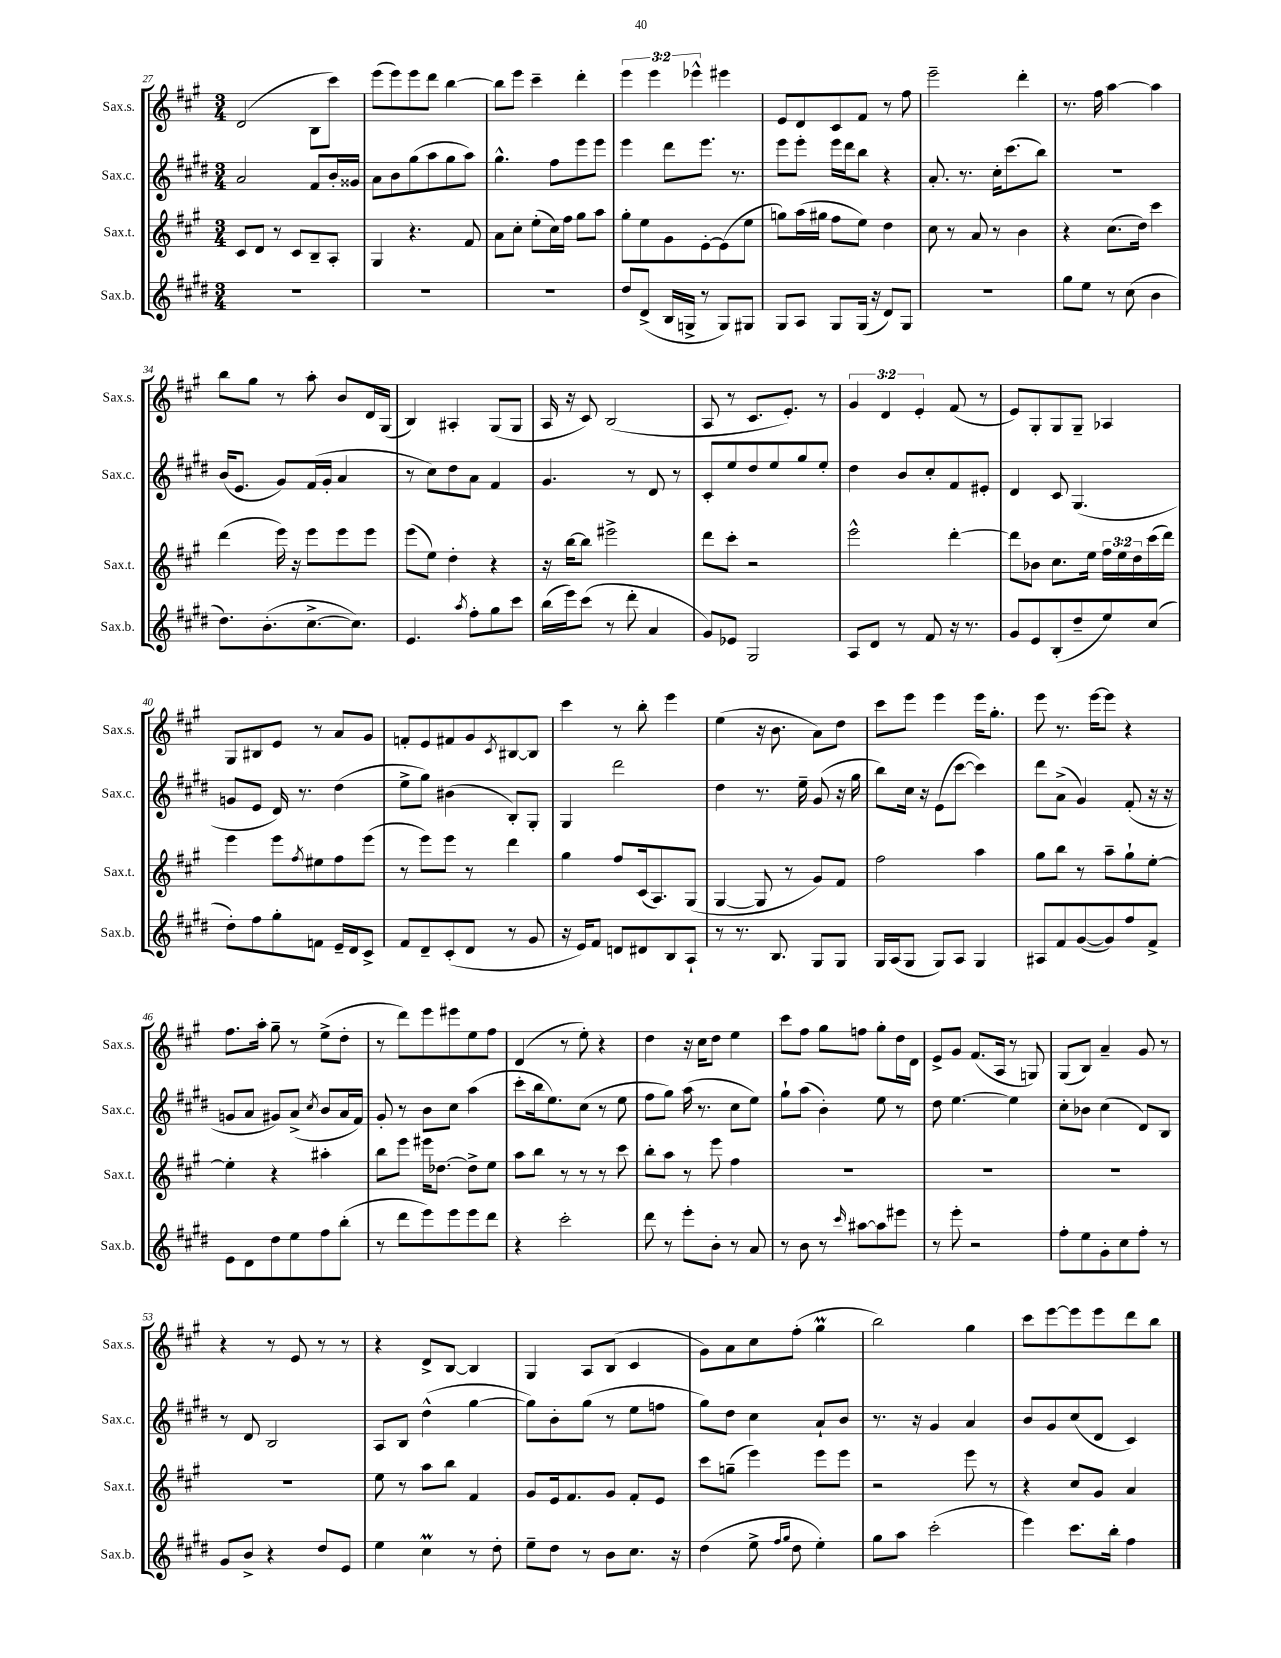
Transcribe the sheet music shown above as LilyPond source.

<<
\new StaffGroup <<
\new Staff = "s0" \with { instrumentName = "Sax.s." shortInstrumentName = "Sax.s." } {
    \clef treble \key a \major \numericTimeSignature \time 3/4 \override Staff.TupletNumber.text = #tuplet-number::calc-fraction-text
    d'2( b8 cis'''8) |
    e'''8( e'''8) e'''8 d'''8 b''4~ |
    b''8 e'''8 cis'''4-- d'''4-. |
    \tuplet 3/2 { e'''4 e'''4 ees'''4-^ } eis'''4 |
    e'8 d'8 cis'8 fis'8 r8 fis''8 |
    e'''2-- d'''4-. |
    r8. fis''16 a''4~ a''4 |
    b''8 gis''8 r8 a''8-. b'8 d'16 gis16( |
    b4) ais4-. gis8( gis8 |
    a16 r16 cis'8) b2( |
    a8 r8 cis'8. e'8.-.) r8 |
    \tuplet 3/2 { gis'4 d'4 e'4-. } fis'8( r8 |
    e'8) gis8-. gis8 gis8-- aes4 |
    gis8 bis8 e'8 r8 a'8 gis'8 |
    f'8-. e'8 fis'8 gis'8 \acciaccatura { cis'8 } bis8~ bis8 |
    cis'''4 r8 b''8-. e'''4 |
    e''4( r16 b'8. a'8) d''8 |
    cis'''8 e'''8 e'''4 e'''16 gis''8.-. |
    e'''8 r8. e'''16~ e'''8 r4 |
    fis''8. a''16-. gis''8-- r8 e''8->( d''8-. |
    r8 d'''8) e'''8 eis'''8 e''8 fis''8 |
    d'4( r8 e''8-.) r4 |
    d''4 r16 cis''16 d''8 e''4 |
    cis'''8 fis''8 gis''8 f''8 gis''8-. d''16 d'16 |
    e'8-> gis'8 fis'8.( a16 r8 g8) |
    gis8( b8) a'4-- gis'8 r8 |
    r4 r8 e'8 r8 r8 |
    r4 d'8-> b8~ b4 |
    gis4 a8 b8( cis'4 |
    gis'8) a'8 cis''8 fis''8-.( gis''4\prall |
    b''2) gis''4 |
    cis'''8 e'''8~ e'''8 e'''8 d'''8 b''8 \bar "|." |
}
\new Staff = "s1" \with { instrumentName = "Sax.c." shortInstrumentName = "Sax.c." } {
    \clef treble \key e \major \numericTimeSignature \time 3/4
    a'2 fis'8 b'16-. gisis'16 |
    a'8 b'8 gis''8( a''8 gis''8 a''8) |
    gis''4.-^ fis''8 e'''8 e'''8 |
    e'''4 dis'''8 e'''8. r8. |
    e'''8 e'''8-. e'''16 dis'''16 b''8 r4 |
    a'8.-. r8. cis''16-. cis'''8.( b''8) |
    R2. |
    b'16( e'8. gis'8) fis'16( gis'16-. a'4 |
    r8 cis''8) dis''8 a'8 fis'4 |
    gis'4. r8 dis'8 r8 |
    cis'8-. e''8 dis''8 e''8 gis''8 e''8-. |
    dis''4 b'8 cis''8-. fis'8 eis'8-. |
    dis'4 cis'8 gis4.( |
    g'8 e'8 dis'16) r8. dis''4( |
    e''8-> gis''8) bis'4( b8-.) gis8-. |
    gis4 dis'''2 |
    dis''4 r8. e''16-- gis'8( r16 gis''16 |
    b''8) cis''16 r16 e'8( cis'''8~ cis'''4) |
    dis'''8 a'8->( gis'4) fis'8-.( r16 r16 |
    g'8 a'8 gis'8) a'8->( \acciaccatura { cis''8 } b'8 a'16 fis'16) |
    gis'8-. r8 b'8 cis''8 a''4( |
    cis'''8-. b''16 e''8.) cis''8( r8 e''8 |
    fis''8 gis''8) a''16( r8. cis''8 e''8) |
    gis''8-! a''8( b'4-.) e''8 r8 |
    dis''8 e''4.~ e''4 |
    cis''8-. bes'8 cis''4( dis'8) b8 |
    r8 dis'8 b2 |
    a8 b8 dis''4-^( gis''4~ |
    gis''8) b'8-. gis''8( r8 e''8 f''8 |
    gis''8) dis''8 cis''4 a'8-! b'8 |
    r8. r16 gis'4 a'4 |
    b'8 gis'8 cis''8( dis'8 cis'4) \bar "|." |
}
\new Staff = "s2" \with { instrumentName = "Sax.t." shortInstrumentName = "Sax.t." } {
    \clef treble \key a \major \numericTimeSignature \time 3/4 \override Staff.TupletNumber.text = #tuplet-number::calc-fraction-text
    cis'8 d'8 r8 cis'8 b8-- a8-. |
    gis4 r4. fis'8 |
    a'8 cis''8-. e''8-.( cis''16) fis''16 gis''8 a''8 |
    gis''8-. e''8 gis'8 e'8~-. e'8( e''8 |
    g''8) a''16( gis''16 fis''8 e''8) d''4 |
    cis''8 r8 a'8 r8 b'4 |
    r4 cis''8.( d''16) cis'''4 |
    d'''4( e'''16) r16 e'''8 e'''8 e'''8 |
    e'''8( e''8) d''4-. r4 |
    r16 b''16~ b''8 eis'''2-> |
    d'''8 cis'''8-. r2 |
    e'''2-^ d'''4~-. |
    d'''8 bes'8 cis''8. e''16 \tuplet 3/2 { fis''16 e''16 d''16 } cis'''16( d'''16) |
    e'''4 e'''8 \acciaccatura { fis''8 } eis''8 fis''8 e'''8( |
    r8 e'''8) e'''8 r8 d'''4 |
    gis''4 fis''8 cis'16( a8.) gis8( |
    gis4~ gis8 r8 gis'8) fis'8 |
    fis''2 a''4 |
    gis''8 b''8 r8 a''8-- gis''8-! e''8~-. |
    e''4-. r4 ais''4-. |
    b''8 e'''8 eis'''16 des''8.~ des''8-> e''8 |
    a''8 b''8 r8 r8 r8 cis'''8 |
    b''8-. a''8 r8 e'''8 fis''4 |
    R2. |
    R2. |
    R2. |
    R2. |
    e''8 r8 a''8 b''8 fis'4 |
    gis'8 e'16 fis'8. gis'8 fis'8-. e'8 |
    cis'''8 g''8--( e'''4) e'''8 e'''8 |
    r2 e'''8 r8 |
    r4 cis''8 gis'8 a'4 \bar "|." |
}
\new Staff = "s3" \with { instrumentName = "Sax.b." shortInstrumentName = "Sax.b." } {
    \clef treble \key e \major \numericTimeSignature \time 3/4
    R2. |
    R2. |
    R2. |
    dis''8 dis'8->( b16 g16-> r8 g8) gis8 |
    gis8 a8 gis8 gis16( r16 dis'8) gis8 |
    R2. |
    gis''8 e''8 r8 cis''8( b'4 |
    dis''8.) b'8.-.( cis''8.~-> cis''8.) |
    e'4. \acciaccatura { a''8 } fis''8-. gis''8 cis'''8 |
    b''16( e'''16) cis'''8( r8 dis'''8-. a'4 |
    gis'8) ees'8 gis2 |
    a8 dis'8 r8 fis'8 r16 r8. |
    gis'8 e'8 b8-.( dis''8-- e''8) cis''8( |
    dis''8-.) fis''8 gis''8-. f'8 e'16-- dis'16 cis'8-> |
    fis'8 dis'8-- cis'8-.( dis'8 r8 gis'8 |
    r16 e'16) fis'8 d'8 dis'8 b8 a8-! |
    r8 r8. b8. gis8 gis8 |
    gis16 a16( gis8 gis8) a8 gis4 |
    ais8 fis'8 gis'8~( gis'8) fis''8 fis'8-> |
    e'8 dis'8 dis''8 e''8 fis''8 b''8-.( |
    r8 dis'''8 e'''8) e'''8 e'''8 dis'''8 |
    r4 cis'''2-. |
    dis'''8 r8 e'''8-. b'8-. r8 a'8 |
    r8 b'8 r8 \grace { cis'''16 } ais''8~ ais''8 eis'''8 |
    r8 e'''8-. r2 |
    fis''8-. e''8 gis'8-. cis''8 fis''8-. r8 |
    gis'8 b'8-> r4 dis''8 e'8 |
    e''4 cis''4\prall r8 dis''8-. |
    e''8-- dis''8 r8 b'8 cis''8. r16 |
    dis''4( e''8-> \grace { fis''16 gis''16 } dis''8 e''4-.) |
    gis''8 a''8 cis'''2-.( |
    e'''4) cis'''8. b''16-. fis''4 \bar "|." |
}
>>
>>
\layout { \context { \Score currentBarNumber = #27 } }
